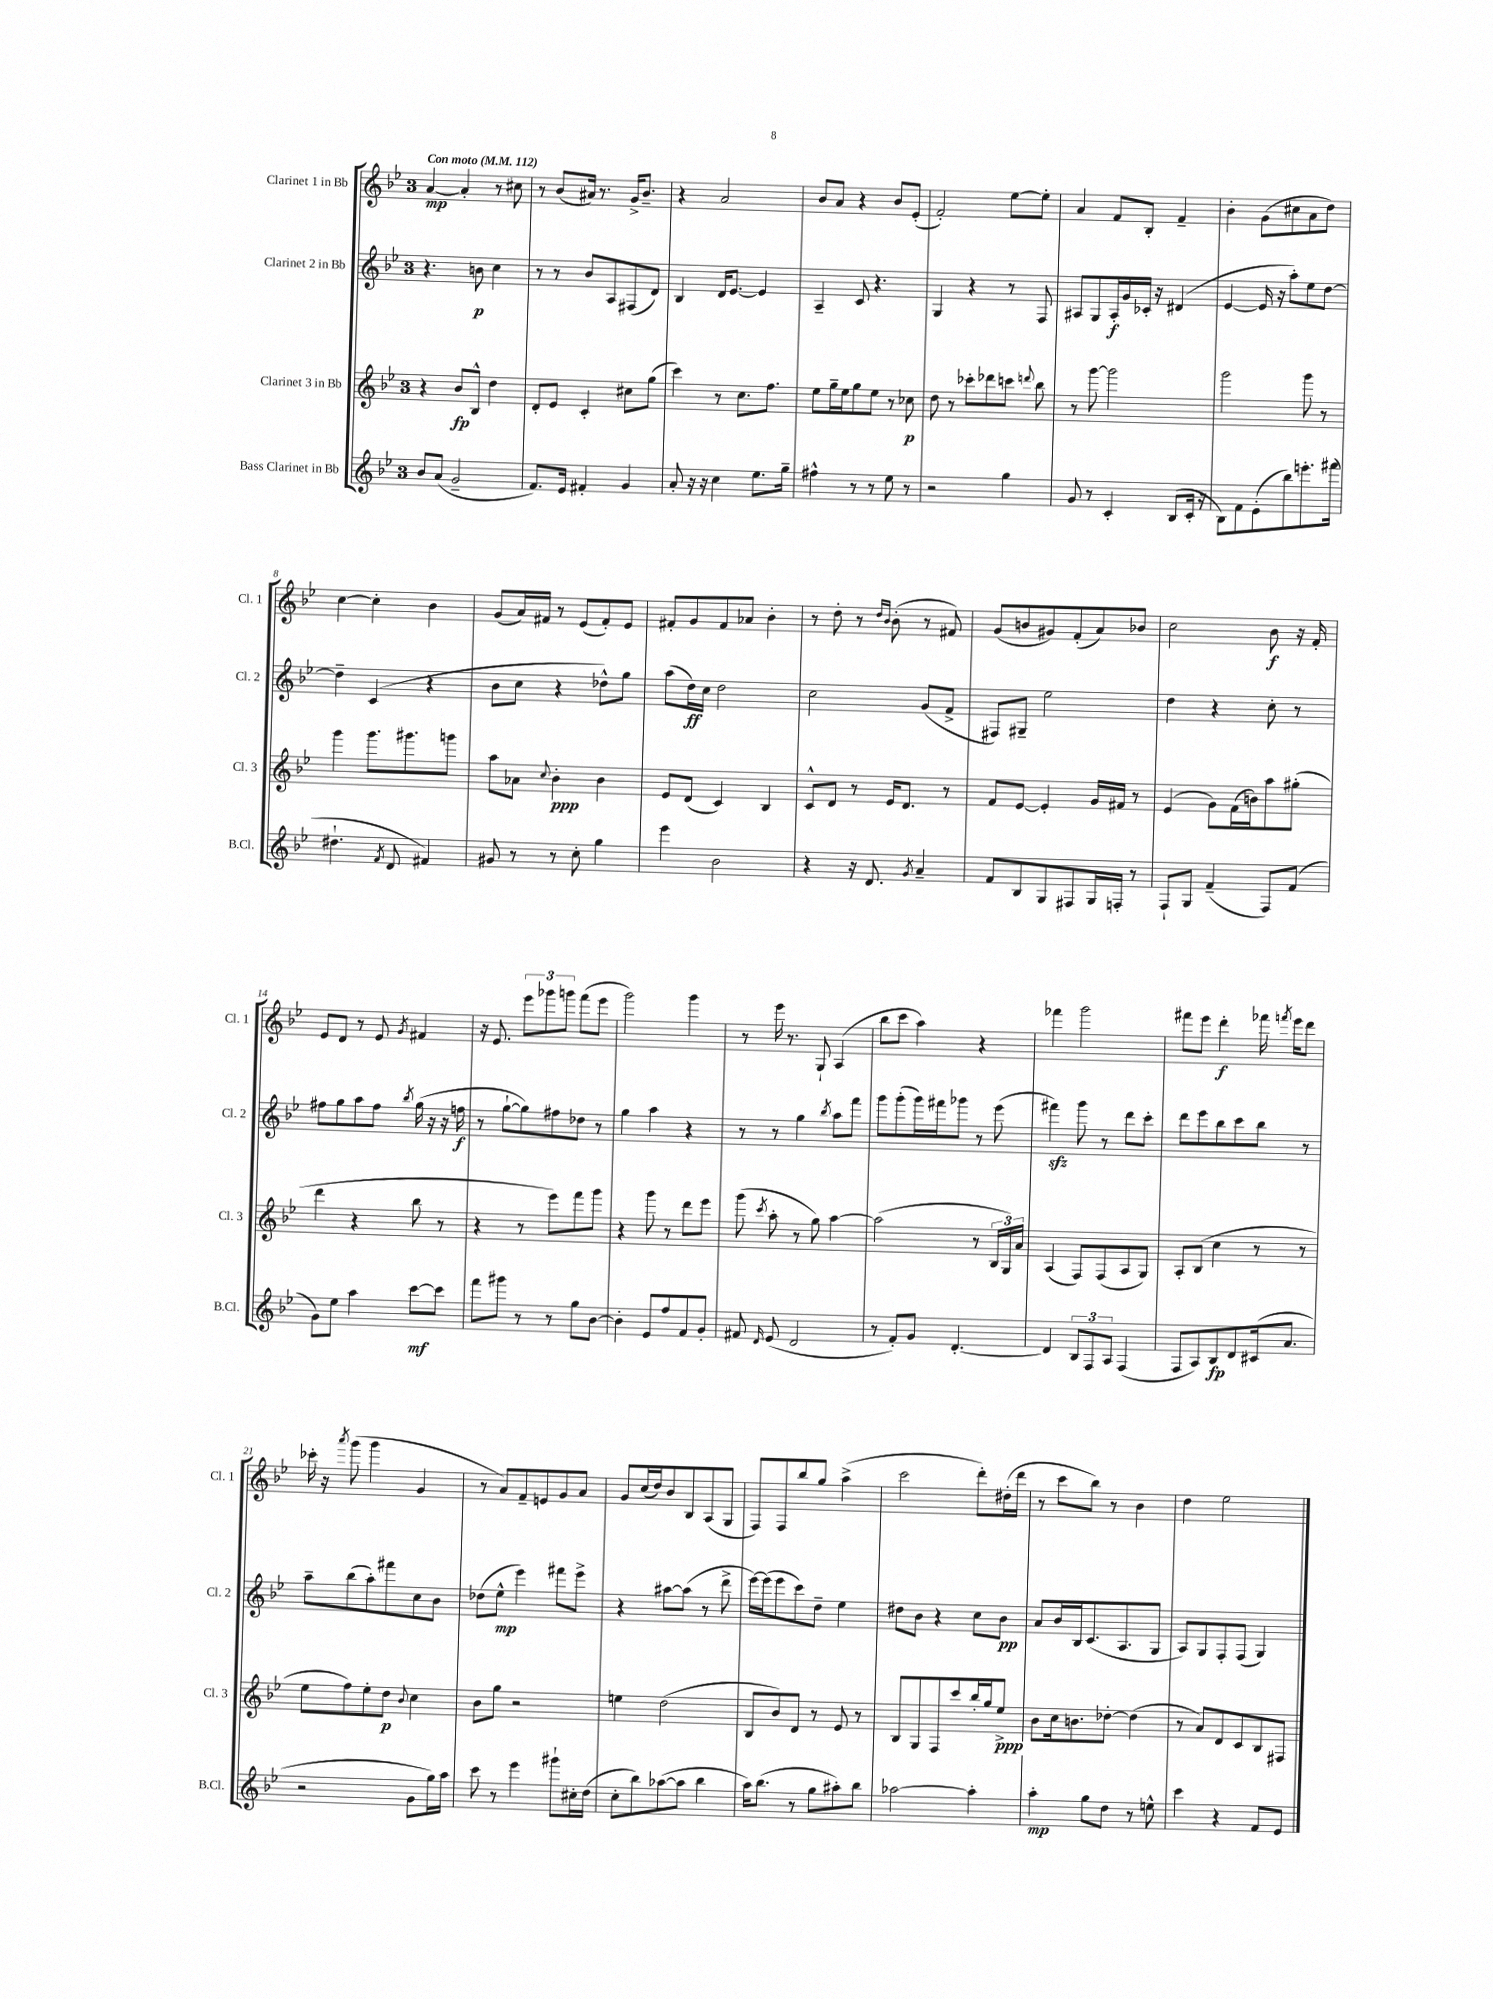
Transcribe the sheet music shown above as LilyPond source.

<<
\new StaffGroup <<
\new Staff = "s0" \with { instrumentName = "Clarinet 1 in Bb" shortInstrumentName = "Cl. 1" } {
    \clef treble \key bes \major \once \override Staff.TimeSignature.style = #'single-digit \time 3/4 \tempo "Con moto" 4 = 112
    \autoBeamOff a'4~\mp a'4-. r8 cis''8 |
    r8 bes'8[( ais'16]) r8. g'16[-> bes'8.]-- |
    r4 a'2 |
    bes'8[ a'8] r4 bes'8[ ees'8]-.( |
    f'2-.) ees''8[~ ees''8]-. |
    a'4 f'8[ bes8]-. f'4-- |
    bes'4-. g'8[( cis''8 a'8 d''8]) |
    c''4~ c''4-. bes'4 |
    g'8[( a'16) fis'16] r8 ees'8[( fis'8-.) ees'8] |
    fis'8[-. g'8 fis'8 aes'8] bes'4-. |
    r8 d''8-. r8 \grace { d''16[ bes'16] } bes'8-.( r8 fis'8) |
    g'8[( b'8 gis'8) f'8-.( a'8) bes'8] |
    c''2 bes'8\f r16 f'16-. |
    ees'8[ d'8] r8 ees'8 \acciaccatura { g'8 } fis'4 |
    r16 ees'8. \tuplet 3/2 { ees'''8[ ges'''8 g'''8] } f'''8[( ees'''8] |
    g'''2) g'''4 |
    r8 ees'''16 r8. g8-! a4( |
    bes''8[ c'''8] a''4) r4 |
    fes'''4 g'''2 |
    fis'''8[ ees'''8] d'''4-.\f fes'''16 \acciaccatura { f'''8 } ees'''16[ d'''8] |
    ces'''16-. r16 \acciaccatura { a'''8 } g'''8( g'''4 g'4 |
    r8 a'8[) f'8-- e'8 g'8 a'8] |
    g'8[ c''16( d''16) bes'8 bes8 a8( g8] |
    f8[) f8 bes''8 g''8] a''4->( |
    c'''2 d'''8[-.) dis''16-.( d'''16] |
    r8 c'''8[ bes''8]) r8 bes'4 |
    d''4 ees''2 \bar "|." |
}
\new Staff = "s1" \with { instrumentName = "Clarinet 2 in Bb" shortInstrumentName = "Cl. 2" } {
    \clef treble \key bes \major \once \override Staff.TimeSignature.style = #'single-digit \time 3/4
    \autoBeamOff r4. b'8\p c''4 |
    r8 r8 bes'8[ a8 fis8( d'8]) |
    bes4 d'16[ ees'8.]~ ees'4 |
    a4-- c'8 r4. |
    g4 r4 r8 f8 |
    ais8[ g8 ais16-.\f g'16 ces'16]-. r16 dis'4( |
    ees'4~ ees'16 r16 a''8[-.) ees''8 d''8]~ |
    d''4-- c'4( r4 |
    bes'8[ c''8] r4 des''8[-^) g''8] |
    a''8[( d''16\ff) c''16] d''2 |
    c''2 g'8[( f'8]-> |
    fis8[) gis8]-- ees''2 |
    d''4 r4 c''8-. r8 |
    fis''8[ g''8 a''8 fis''8] \acciaccatura { bes''8 } g''16( r16 r16 f''16\f |
    r8 g''8[~-! g''8) fis''8 des''8] r8 |
    g''4 a''4 r4 |
    r8 r8 g''4 \acciaccatura { bes''8 } a''8[ f'''8] |
    g'''8[ g'''8-.( g'''16) fis'''16 ges'''8] r8 ees'''8( |
    fis'''4\sfz) g'''8 r8 d'''8[ c'''8]-. |
    d'''8[ ees'''8 bes''8 c'''8 bes''8] r8 |
    a''8[-- bes''8( a''8-.) fis'''8 c''8 bes'8] |
    des''8[( ees''8]-^\mp ees'''4) fis'''8[ ees'''8]-> |
    r4 ais''8[~ ais''8]( r8 d'''8-> |
    ees'''16[~) ees'''16( ees'''8 c'''8) d''8]-- ees''4 |
    dis''8[ bes'8] r4 c''8[ bes'8]\pp |
    a'8[ bes'16 bes16 c'8.( a8. g8] |
    a8[) g8 f8-. f8]( g4) \bar "|." |
}
\new Staff = "s2" \with { instrumentName = "Clarinet 3 in Bb" shortInstrumentName = "Cl. 3" } {
    \clef treble \key bes \major \once \override Staff.TimeSignature.style = #'single-digit \time 3/4
    \autoBeamOff r4 bes'8[\fp bes8]-^ d''4 |
    d'8[-. ees'8] c'4-. cis''8[ g''8]( |
    c'''4) r8 c''8.[ f''8.] |
    ees''8[ g''16-- ees''16 g''8 ees''8] r8 ces''8\p |
    d''8 r8 ces'''8[-. des'''8 c'''8] \appoggiatura { d'''8 } bes''8 |
    r8 g'''8~ g'''2 |
    g'''2 g'''8 r8 |
    g'''4 g'''8.[ gis'''8. g'''8] |
    a''8[ aes'8] \appoggiatura { c''8 } bes'4-.\ppp bes'4 |
    ees'8[ d'8]( c'4) bes4 |
    c'8[-^ d'8] r8 ees'16[ d'8.] r8 |
    f'8[ ees'8]~ ees'4-. g'16[ fis'16] r8 |
    ees'4( g'8[) f'16( b'16) a''8 gis''8]-.( |
    d'''4 r4 bes''8 r8 |
    r4 r8 ees'''8[) f'''8 g'''8] |
    r4 g'''8 r8 d'''8[ ees'''8] |
    g'''8( \acciaccatura { c'''8 } a''8-. r8 g''8) a''4~ |
    a''2( r8 \tuplet 3/2 { bes16[ g16) a'16] } |
    a4( f8[) f8( a8 g8]) |
    a8[-. bes8]( c''4 r8 r8 |
    ees''8[ f''8) ees''8-. d''8]\p \appoggiatura { bes'8 } c''4 |
    bes'8[ g''8] r2 |
    e''4 d''2( |
    bes8[ bes'8) d'8] r8 ees'8 r8 |
    bes8[ g8 f8 c'''8 bes''16-. g''16 ees''8]->\ppp |
    bes'8[ c''16 b'8. des''8]~-. des''4( |
    r8 a'8[) d'8 c'8 bes8 fis8] \bar "|." |
}
\new Staff = "s3" \with { instrumentName = "Bass Clarinet in Bb" shortInstrumentName = "B.Cl." } {
    \clef treble \key bes \major \once \override Staff.TimeSignature.style = #'single-digit \time 3/4
    \autoBeamOff bes'8[ a'8]( g'2-- |
    f'8.[) ees'16] fis'4-. g'4 |
    a'8-. r16 r16 c''4 ees''8.[ g''16]-- |
    fis''4-^ r8 r8 ees''8 r8 |
    r2 g''4 |
    g'8 r8 c'4-. bes8[( c'16]-. r16 |
    bes8[) f'8 ees'8-.( bes''8) e'''8.-. fis'''16]( |
    dis''4.-! \acciaccatura { f'8 } d'8 fis'4) |
    gis'8 r8 r8 c''8-. g''4 |
    ees'''4 bes'2 |
    r4 r16 d'8. \acciaccatura { g'8 } a'4-- |
    f'8[ bes8 g8 fis8 g16 f16]-. r8 |
    f8[-! g8] f'4--( f8[) f'8]( |
    g'8[) ees''8] a''4 c'''8[~\mf c'''8] |
    f'''8[ gis'''8] r8 r8 g''8[ bes'8]~ |
    bes'4-. ees'8[ f''8 f'8 g'8]-. |
    fis'8 \grace { d'16 } ees'8( d'2 |
    r8 f'8[-.) g'8] d'4.~-. |
    d'4 \tuplet 3/2 { bes8[ f8 a8] } f4( |
    f8[ a8) bes8\fp d'8 cis'16( a'8.] |
    r2 g'8[ g''16) a''16] |
    c'''8 r8 ees'''4 gis'''8[-! cis''16-. d''16]( |
    c''8[-. bes''8) aes''8~( aes''8] bes''4 |
    a''16[) bes''8.]( r8 g''8[ ais''8-.) bes''8] |
    aes''2~ aes''4-. |
    a''4-.\mp g''8[ d''8] r8 e''8-^ |
    c'''4 r4 f'8[ ees'8] \bar "|." |
}
>>
>>
